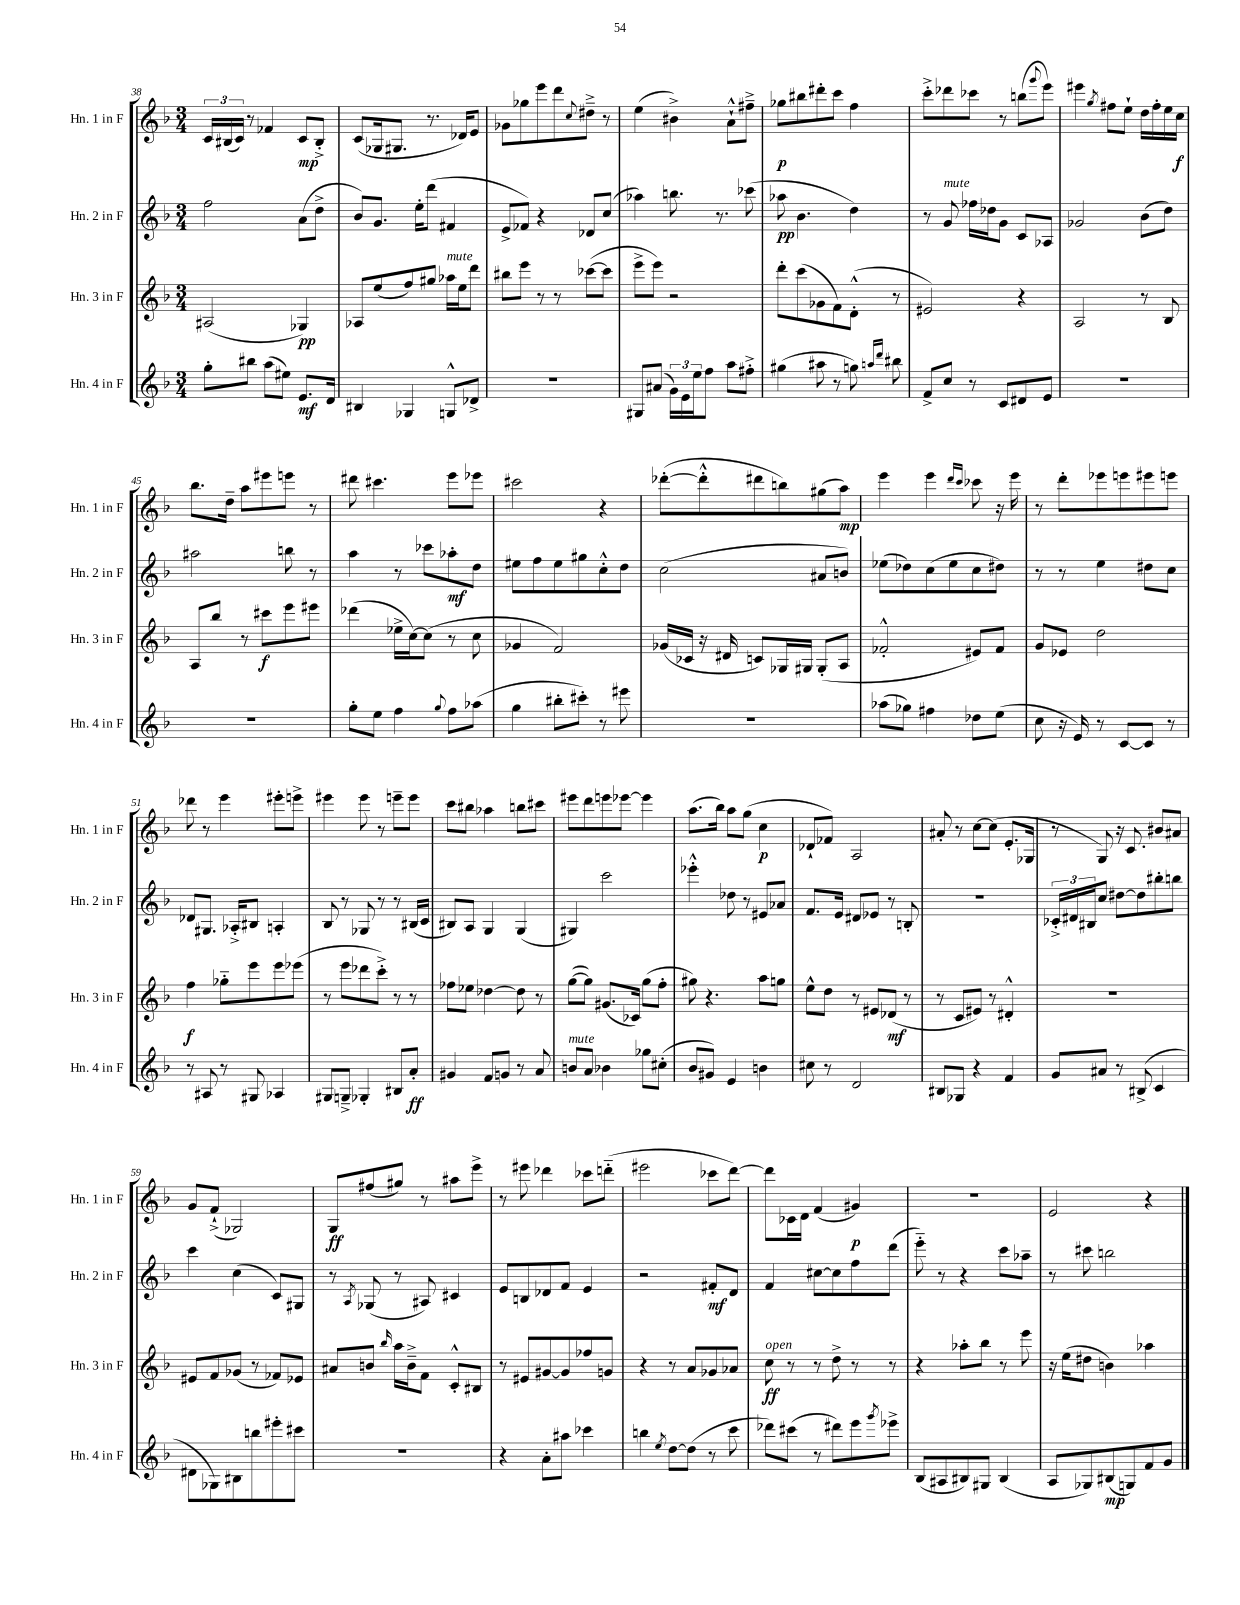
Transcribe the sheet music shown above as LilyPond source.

<<
\new StaffGroup <<
\new Staff = "s0" \with { instrumentName = "Hn. 1 in F" shortInstrumentName = "Hn. 1 in F" } {
    \clef treble \key f \major \numericTimeSignature \time 3/4
    \tuplet 3/2 { c'16 bis16( c'16) } r8 fes'4 c'8\mp bis8-.-> |
    c'8( ges16 gis8. r8. des'16) e'8 |
    ges'8 ges''8 e'''8 d'''8 \appoggiatura { c''8 } dis''8---> r8 |
    e''4( bis'4->) a'8-!-^ fis''8---> |
    ges''8\p bis''8 dis'''8-. c'''8 f''4 |
    c'''8-.-> des'''8 ces'''8 r8 b''8( \appoggiatura { g'''8 } e'''8) |
    eis'''4 \acciaccatura { g''8 } fis''8 e''8-! d''16 fis''16-. e''16 c''16\f |
    bes''8. d''16-- a''8 eis'''8 e'''8 r8 |
    dis'''8 cis'''4. e'''8 ees'''8 |
    cis'''2 r4 |
    des'''8~-.( des'''8-.-^ dis'''8 b''8) gis''8( a''8\mp) |
    e'''4 e'''4 \grace { d'''16 c'''16 } ces'''8 r16 e'''16 |
    r8 d'''8-. ees'''8 e'''8 eis'''8 e'''8 |
    des'''8 r8 e'''4 eis'''8-. e'''8-> |
    eis'''4 eis'''8 r8 e'''8-- e'''8 |
    c'''8 bis''8 aes''4 b''8 cis'''8 |
    eis'''8 d'''8 e'''8 ees'''8~ ees'''4 |
    a''8.( bes''16) a''8 g''8( c''4\p |
    des'8-! fes'8) a2 |
    ais'8-. r8 c''8~ c''8( e'8.-. ges16 |
    r8 g8) r16 c'8. bis'8 ais'8 |
    g'8 f'8-!->( ges2) |
    g8\ff fis''8( gis''8) r8 ais''8 e'''8-> |
    r8 eis'''8 des'''4 ces'''8 d'''8-_( |
    eis'''2 ces'''8 d'''8~) |
    d'''8 ces'16 d'16 f'4( gis'4\p) |
    R2. |
    e'2 r4 \bar "|." |
}
\new Staff = "s1" \with { instrumentName = "Hn. 2 in F" shortInstrumentName = "Hn. 2 in F" } {
    \clef treble \key f \major \numericTimeSignature \time 3/4
    f''2 a'8( d''8-> |
    bes'8) g'8. e''16-. d'''8( fis'4 |
    e'8-> fes'8) r4 des'8 c''8( |
    aes''4) b''8. r8. ces'''8( |
    aes''8\pp bes'4. d''4) |
    r8 g'8^\markup { \italic "mute" } fes''16 des''16 g'8 c'8 aes8 |
    ges'2 bes'8( d''8) |
    ais''2 b''8 r8 |
    a''4 r8 ces'''8 aes''8-.\mf d''8 |
    eis''8 f''8 eis''8 gis''8 c''8-.-^ d''8 |
    c''2( ais'8 b'8) |
    ees''8( des''8) c''8( ees''8 c''8 dis''8) |
    r8 r8 e''4 dis''8 c''8 |
    des'8 gis8. aes16-.-> bis8 a4-. |
    bes8 r8 ges8 r8 r8 bis16( c'16 |
    bis8) a8 g4 g4( |
    gis4) c'''2 |
    ees'''4-.-^ des''8 r8 eis'8 aes'8 |
    f'8. e'16 dis'8 ees'8 r8 b8-. |
    R2. |
    \tuplet 3/2 { ces'16-.-> dis'16 bis16 } c''8 dis''8~ dis''8 bis''8-. b''8 |
    c'''4 c''4( c'8) gis8 |
    r8 \acciaccatura { a8 } ges8( r8 ais8) cis'4 |
    e'8 b8 des'8 f'8 e'4 |
    r2 fis'8-.\mf d'8 |
    f'4 cis''8~ cis''8 f''8 d'''8( |
    e'''8-_) r8 r4 c'''8 aes''8-- |
    r8 cis'''8 b''2 \bar "|." |
}
\new Staff = "s2" \with { instrumentName = "Hn. 3 in F" shortInstrumentName = "Hn. 3 in F" } {
    \clef treble \key f \major \numericTimeSignature \time 3/4
    ais2( ges4\pp) |
    aes8 e''8( f''8) gis''8 aes''16^\markup { \italic "mute" } e''16 d'''8 |
    bis''8 e'''8 r8 r8 ces'''8~( ces'''8 |
    e'''8-> e'''8) r2 |
    d'''8-. c'''8( ges'8 f'8) d'8-.-^( r8 |
    eis'2) r4 |
    a2 r8 bes8 |
    a8 bes''8 r8 cis'''8\f e'''8 eis'''8 |
    des'''4( ees''16-> c''16~) c''8( r8 c''8 |
    ges'4 f'2) |
    ges'16( ces'16 r16 dis'16 c'8) ges16 gis16 gis8-.( a8 |
    fes'2-.-^ eis'8) fes'8 |
    g'8 ees'8 d''2 |
    f''4\f ges''8-_ e'''8 e'''8 ees'''8( |
    r8 e'''8 des'''8 c'''8-.->) r8 r8 |
    fes''8 ees''8 des''4~ des''8 r8 |
    g''8~( g''8) gis'8.( ces'16) g''8( f''8-. |
    gis''8) r4. a''8 g''8 |
    e''8-^ d''8 r8 eis'8 des'8\mf( r8 |
    r8 c'8 eis'8) r8 dis'4-.-^ |
    R2. |
    eis'8 f'8 ges'8( r8 fes'8) ees'8 |
    ais'8 b'8 \grace { bes''16 } a''16 b'16---> f'8 c'8-.-^ bis8 |
    r8 eis'8 gis'8~ gis'8 fes''8 g'8 |
    r4 r8 a'8 ges'8 aes'8 |
    c''8\ff^\markup { \italic "open" } r8 r8 d''8-> r8 r8 |
    r4 aes''8-. bes''8 r8 e'''8 |
    r16 e''16( dis''8 b'4) aes''4 \bar "|." |
}
\new Staff = "s3" \with { instrumentName = "Hn. 4 in F" shortInstrumentName = "Hn. 4 in F" } {
    \clef treble \key f \major \numericTimeSignature \time 3/4
    g''8-. bis''8 a''8( eis''8) e'8.\mf d'16 |
    bis4 ges4 g8-^ des'8-> |
    R2. |
    gis8 ais'8( \tuplet 3/2 { g'16) e'16 e''16 } f''8 a''8 fis''8-.-> |
    gis''4( ais''8 r8 g''8) \grace { a''16 d'''16 } bis''8 |
    f'8-> c''8 r8 c'8 dis'8 e'8 |
    R2. |
    R2. |
    g''8-. e''8 f''4 \appoggiatura { g''8 } f''8 aes''8( |
    g''4 bis''8-. cis'''8-.) r8 eis'''8 |
    R2. |
    aes''8( ges''8) fis''4 des''8 e''8( |
    c''8 r16 e'16) r8 c'8~ c'8 r8 |
    r8 ais8 r8 gis8 aes4 |
    gis8 g8---> ges4-. bis8 a'8-.\ff |
    gis'4 f'8 g'8 r8 a'8 |
    b'8^\markup { \italic "mute" } a'8 bes'4 ges''8 cis''8-.( |
    bes'8 gis'8) e'4 b'4 |
    cis''8 r8 d'2 |
    bis8 ges8 r4 f'4 |
    g'8 ais'8 r8 bis8->( c'4 |
    dis'8 ges8) bis8 b''8 eis'''8-. cis'''8 |
    R2. |
    r4 a'8-. ais''8 ces'''4 |
    b''4 \acciaccatura { e''8 } d''8~ d''8( r8 c'''8 |
    des'''8) cis'''8( r8 dis'''8) e'''8 \acciaccatura { g'''8 } ees'''8-> |
    bes8( ais8 bis8) gis8 bis4( |
    a8 ges8) bis8\mp( g8) f'8 g'8 \bar "|." |
}
>>
>>
\layout { \context { \Score currentBarNumber = #38 } }
